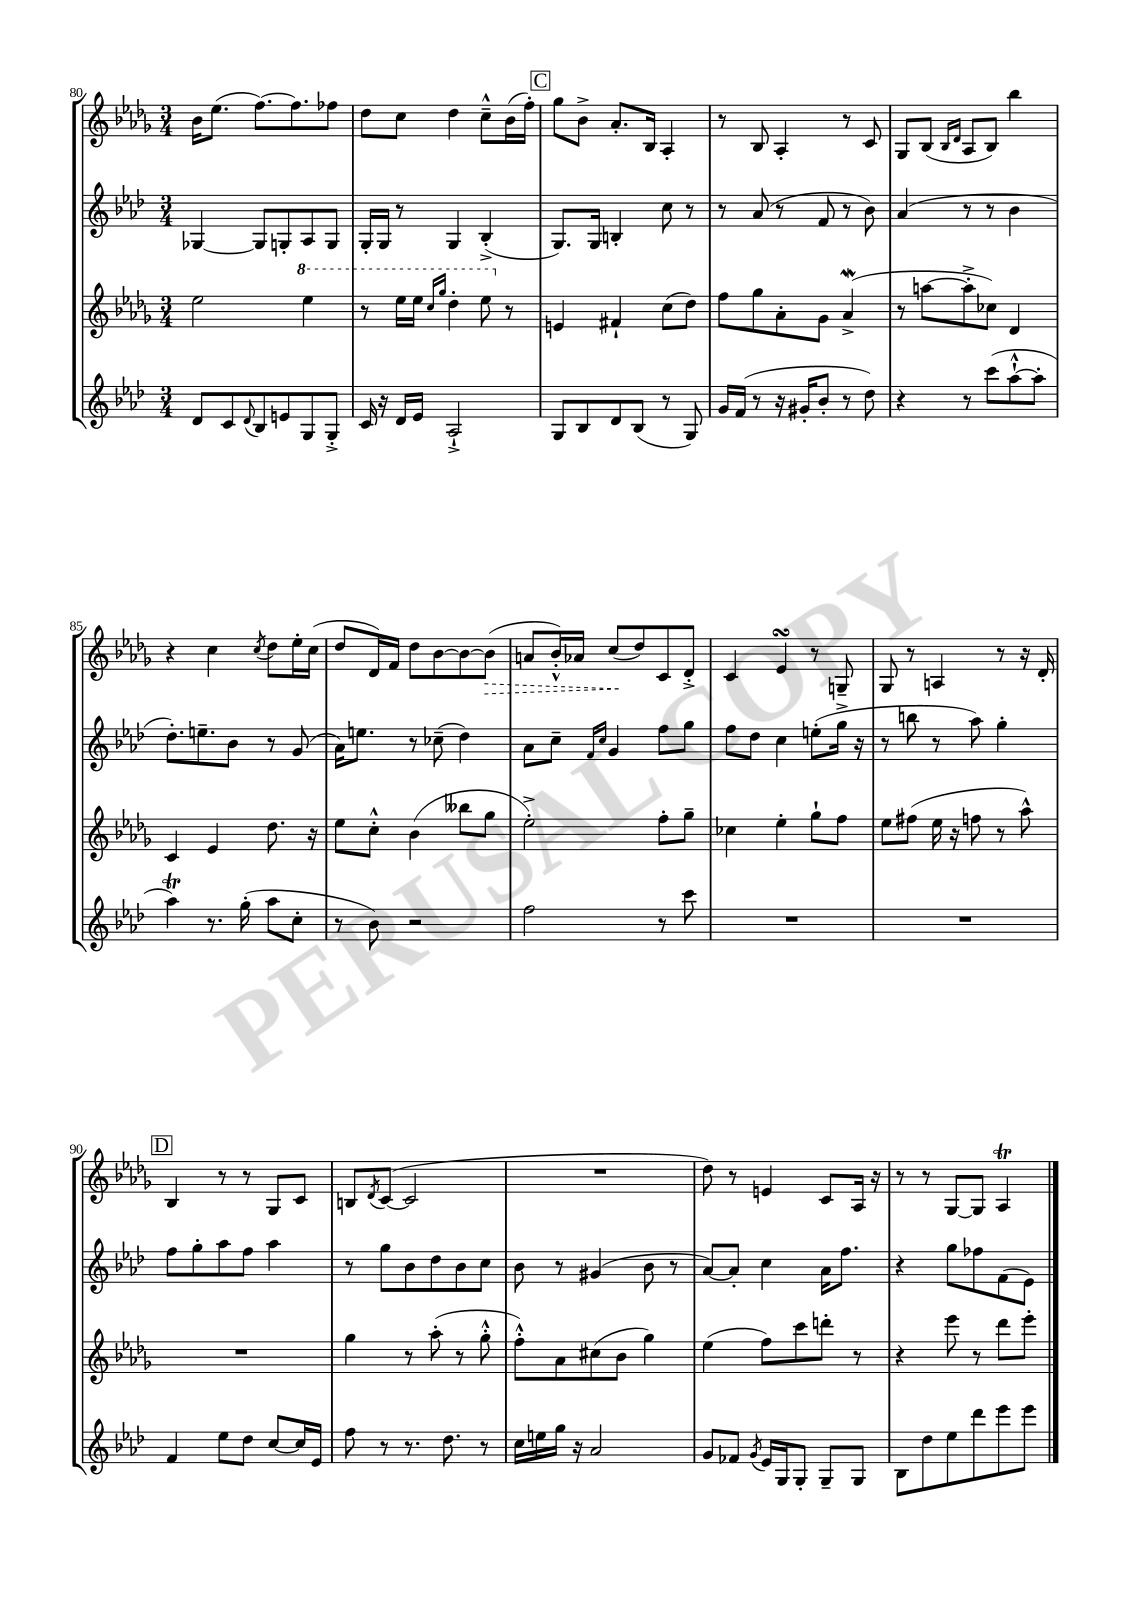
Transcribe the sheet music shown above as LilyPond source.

<<
\new StaffGroup <<
\new Staff = "s0" {
    \clef treble \key des \major \numericTimeSignature \time 3/4
    bes'16 ees''8.( f''8.~) f''8. fes''8 |
    des''8 c''8 des''4 c''8---^ bes'16( f''16-.) |
    \mark \markup { \box "C" } ges''8 bes'8-> aes'8.-. bes16 aes4-. |
    r8 bes8 aes4-. r8 c'8 |
    ges8 bes8( \grace { bes16 des'16 } aes8 bes8) bes''4 |
    r4 c''4 \acciaccatura { c''8 } des''8 ees''16-. c''16( |
    des''8 des'16) f'16 des''8 bes'8~ bes'8~ \once \override Hairpin.style = #'dashed-line bes'8\>( |
    a'8 bes'16-.-^) aes'16 c''8\!( des''8) c'8 des'8-.-> |
    c'4 ees'4\turn r8 g8-- |
    ges8 r8 a4 r8 r16 des'16-. |
    \mark \markup { \box "D" } bes4 r8 r8 ges8 c'8 |
    b8 \acciaccatura { des'8 } c'8~( c'2 |
    R2. |
    des''8) r8 e'4 c'8 aes16 r16 |
    r8 r8 ges8~ ges8 aes4\trill \bar "|." |
}
\new Staff = "s1" {
    \clef treble \key aes \major \numericTimeSignature \time 3/4
    ges4~ ges8 g8-. aes8 g8 |
    g16-. g16 r8 g4 bes4-.->( |
    \mark \markup { \box "C" } g8.) g16 b4-. c''8 r8 |
    r8 aes'8( r8 f'8 r8 bes'8) |
    aes'4( r8 r8 bes'4 |
    des''8.-.) e''8.-- bes'8 r8 g'8( |
    aes'16) e''8. r8 ces''8--( des''4) |
    aes'8 c''8-- \grace { f'16 c''16 } g'4 f''8 g''8 |
    f''8 des''8 c''4 e''8-.( g''16-> r16 |
    r8 b''8 r8 aes''8) g''4-. |
    \mark \markup { \box "D" } f''8 g''8-. aes''8 f''8 aes''4 |
    r8 g''8 bes'8 des''8 bes'8 c''8 |
    bes'8 r8 gis'4( bes'8 r8 |
    aes'8~) aes'8-. c''4 aes'16 f''8. |
    r4 g''8 fes''8 f'8( ees'8) \bar "|." |
}
\new Staff = "s2" {
    \clef treble \key des \major \numericTimeSignature \time 3/4
    ees''2 \ottava #1 ees'''4 |
    r8 ees'''16 ees'''16 \grace { c'''16 ges'''16 } des'''4-. ees'''8 \ottava #0 r8 |
    \mark \markup { \box "C" } e'4 fis'4-! c''8( des''8) |
    f''8 ges''8 aes'8-. ges'8 aes'4->\mordent( |
    r8 a''8~ a''8-.-> ces''8) des'4 |
    c'4 ees'4 des''8. r16 |
    ees''8 c''8-.-^ bes'4( beses''8 ges''8 |
    ees''2-.->) f''8-. ges''8-- |
    ces''4 ees''4-. ges''8-! f''8 |
    ees''8 fis''8( ees''16 r16 f''8 r8 aes''8-^) |
    \mark \markup { \box "D" } R2. |
    ges''4 r8 aes''8-.( r8 ges''8-.-^ |
    f''8-.-^) aes'8 cis''8( bes'8 ges''4) |
    ees''4( f''8) c'''8 d'''8-. r8 |
    r4 ees'''8 r8 des'''8 ees'''8-. \bar "|." |
}
\new Staff = "s3" {
    \clef treble \key aes \major \numericTimeSignature \time 3/4
    des'8 c'8 \appoggiatura { des'8 } bes8 e'8 g8 g8-.-> |
    c'16 r16 des'16 ees'16 aes2-!-> |
    \mark \markup { \box "C" } g8 bes8 des'8 bes8( r8 g8) |
    g'16 f'16( r8 r16 gis'16-. bes'8-. r8 des''8) |
    r4 r8 c'''8( aes''8~-!-^ aes''8-. |
    aes''4\trill) r8. g''16-.( aes''8 c''8-. |
    r8 bes'8) r2 |
    f''2 r8 c'''8 |
    R2. |
    R2. |
    \mark \markup { \box "D" } f'4 ees''8 des''8 c''8~ c''16 ees'16 |
    f''8 r8 r8. des''8. r8 |
    c''16 e''16 g''16 r16 aes'2 |
    g'8 fes'8 \acciaccatura { g'8 } ees'16 g16 g8-. g8-- g8 |
    bes8 des''8 ees''8 des'''8 ees'''8 ees'''8 \bar "|." |
}
>>
>>
\layout { \context { \Score currentBarNumber = #80 } }
